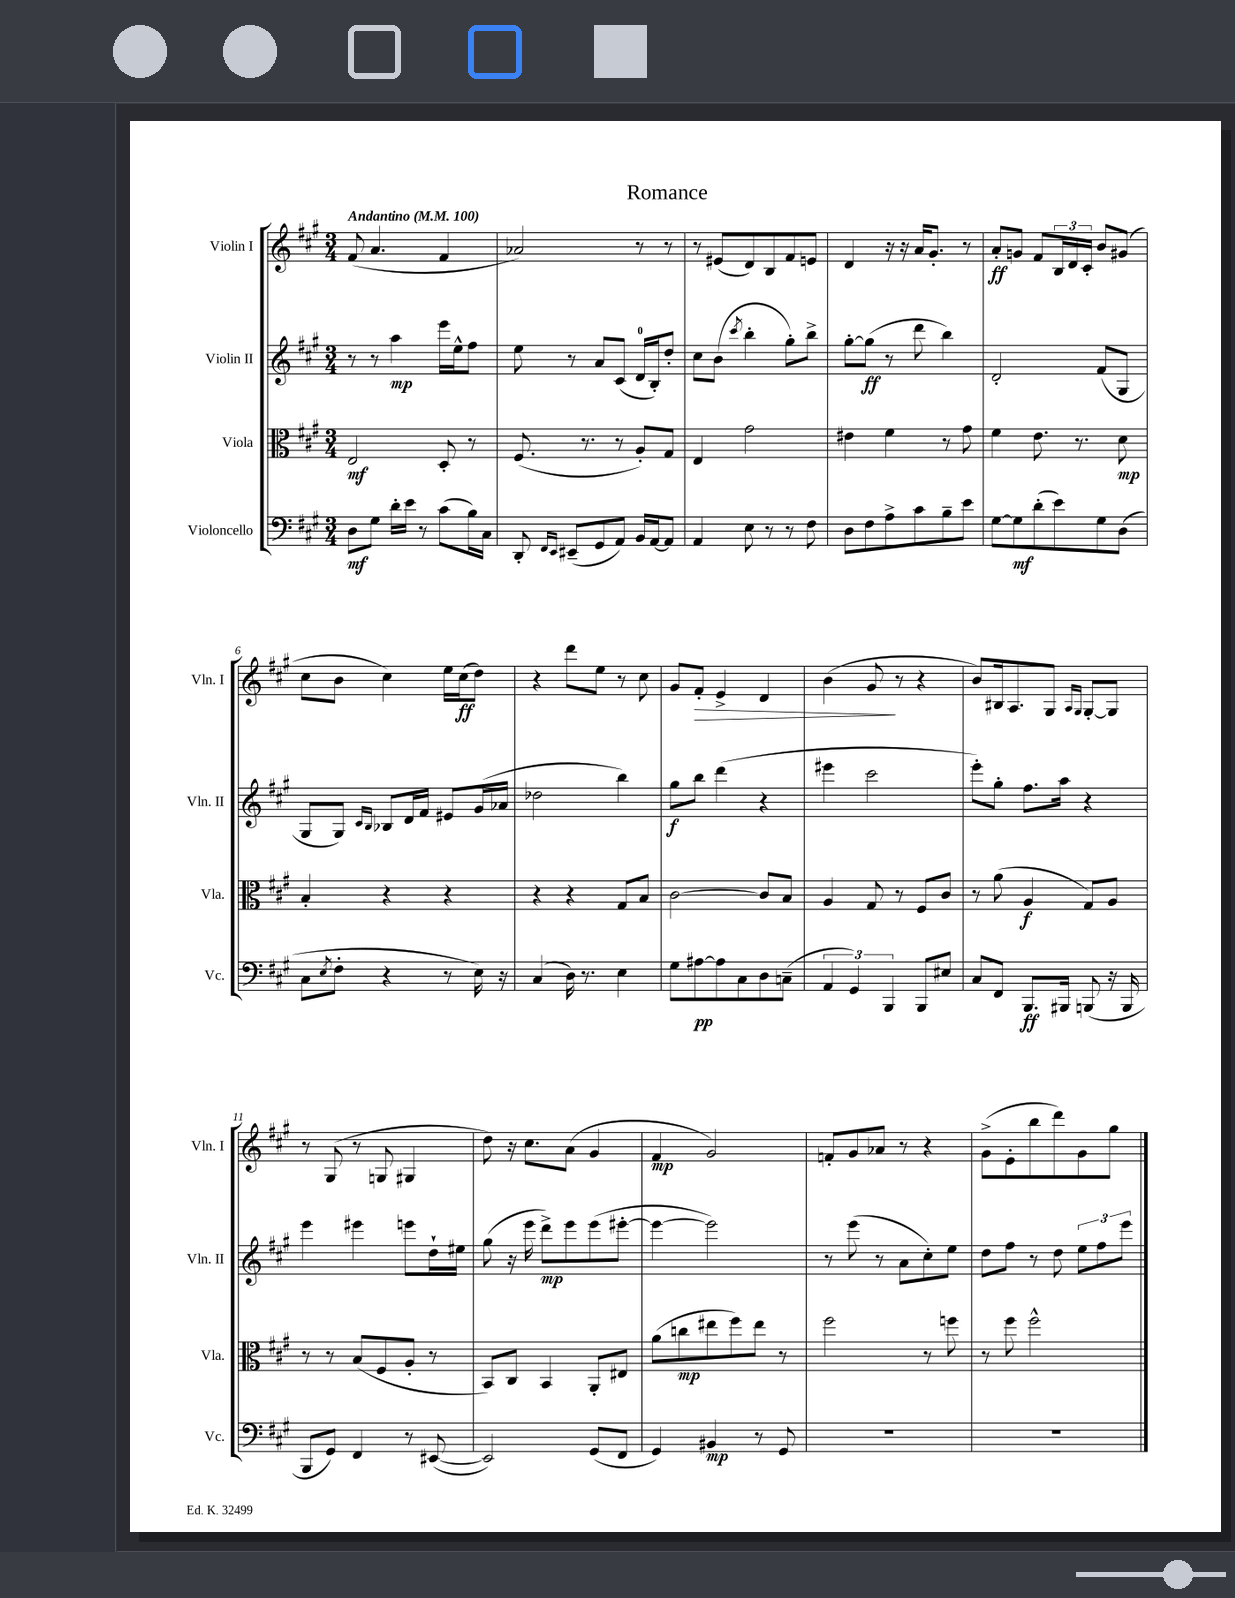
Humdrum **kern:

**kern	**kern	**kern	**kern
*staff4	*staff3	*staff2	*staff1
*clefF4	*clefC3	*clefG2	*clefG2
*k[f#c#g#]	*k[f#c#g#]	*k[f#c#g#]	*k[f#c#g#]
*M3/4	*M3/4	*M3/4	*M3/4
*MM100	*MM100	*MM100	*MM100
8D	2E	8r	(8f#
8G#	.	8r	4.a
16d'	.	4aa	.
16e	.	.	.
8r	.	.	.
(8c#	8D'	16eee	4f#
.	.	16ee^^	.
16B)	8r	8ff#	.
16C#	.	.	.
=	=	=	=
8DD'	(8.F#	8ee	2a-)
16qqFF#	.	.	.
16qqEE	.	.	.
(8EE#~	.	8r	.
.	8.r	.	.
8GG#	.	8a	.
8AA)	8r	(8c#	.
16BB	8A')	16d	8r
[16AA	.	16B')	.
8AA]	8G#	8dd'	8r
=	=	=	=
4AA	4E	8cc#	8r
.	.	(8b	(8e#
.	.	8qccc#	.
8E	2g#	4bb'	8d)
8r	.	.	8B
8r	.	8gg#')	8f#
8F#	.	8bb^	8e
=	=	=	=
8D	4e#	[8gg#'	4d
8F#	.	(8gg#]	.
8A^	4f#	8r	16r
.	.	.	16r
8c#	.	8ddd	16a
.	.	.	8.g#'
8B~	8r	4bb)	.
8e	8g#	.	8r
=	=	=	=
[8G#	4f#	2d'	8a'
8G#]	.	.	8g
(8d'	8.e	.	8f#
8e)	.	.	24B
.	.	.	24d
.	8.r	.	.
.	.	.	24c#'
8G#	.	(8f#	8b
(8D	8d	8G#	(8g#
=	=	=	=
8C#	4B'	8G#	8cc#
8qE	.	.	.
8F#'	.	8G#)	8b
.	.	16qqc#	.
.	.	16qqB	.
4r	4r	8B-	4cc#)
.	.	16d	.
.	.	16f#	.
8r	4r	8e#	16ee
.	.	.	(16cc#
16E)	.	(16g#	8dd)
16r	.	16a-	.
=	=	=	=
(4C#	4r	2dd-	4r
16D)	4r	.	8ddd
8.r	.	.	.
.	.	.	8ee
4E	8G#	4bb)	8r
.	8B	.	8cc#
=	=	=	=
8G#	[2c#	8gg#	8g#
[8A#	.	8bb	8f#'
8A#]	.	(4ddd	4e^
8C#	.	.	.
8D	8c#]	4r	4d
(8C~	8B	.	.
=	=	=	=
6AA	4A	4eee#	(4b
6GG#)	.	.	.
.	8G#	2ccc#	8g#
6BBB	.	.	.
.	8r	.	8r
8BBB	8F#	.	4r
8E#	8c#	.	.
=	=	=	=
8C#	8r	8eee')	8b)
8FF#	(8a	8gg#'	16B#
.	.	.	8.A
8.BBB	4A	8.ff#	.
.	.	.	8G#
16BBB#	.	16aa	.
.	.	.	16qqA
.	.	.	16qqG#
(8BBB	8G#)	4r	[8G#'
16r	8A	.	8G#]
16BBB	.	.	.
=	=	=	=
8BBB	8r	4eee	8r
8GG#)	8r	.	(8G#
4FF#	(8B	4eee#	8r
.	8F#	.	8G
8r	8A'	8eee	4G#
([8EE#	8r	16dd`	.
.	.	16ee#	.
=	=	=	=
2EE#])	8BB)	(8gg#	8dd)
.	8C#	16r	16r
.	.	16eee	8.cc#
.	4BB	8ddd^)	.
.	.	8eee	(8a
(8GG#	8AA'	(8eee	4g#
8FF#	8E#	[8eee#'	.
=	=	=	=
4GG#)	(8a	4eee#_	4f#
.	8cc	.	.
4BB#	8ee#	2eee#])	2g#)
.	8ff#)	.	.
8r	8ee#	.	.
8GG#	8r	.	.
=	=	=	=
2.r	2ff#	8r	8f'
.	.	(8eee	8g#
.	.	8r	8a-
.	.	8a	8r
.	8r	8cc#')	4r
.	8ff	8ee	.
=	=	=	=
2.r	8r	8dd	(8g#^
.	8ff#	8ff#	8e'
.	2ff#^^	8r	8bb
.	.	8dd	8ddd)
.	.	12ee	8g#
.	.	12ff#	.
.	.	.	8gg#
.	.	12eee	.
==	==	==	==
*-	*-	*-	*-
